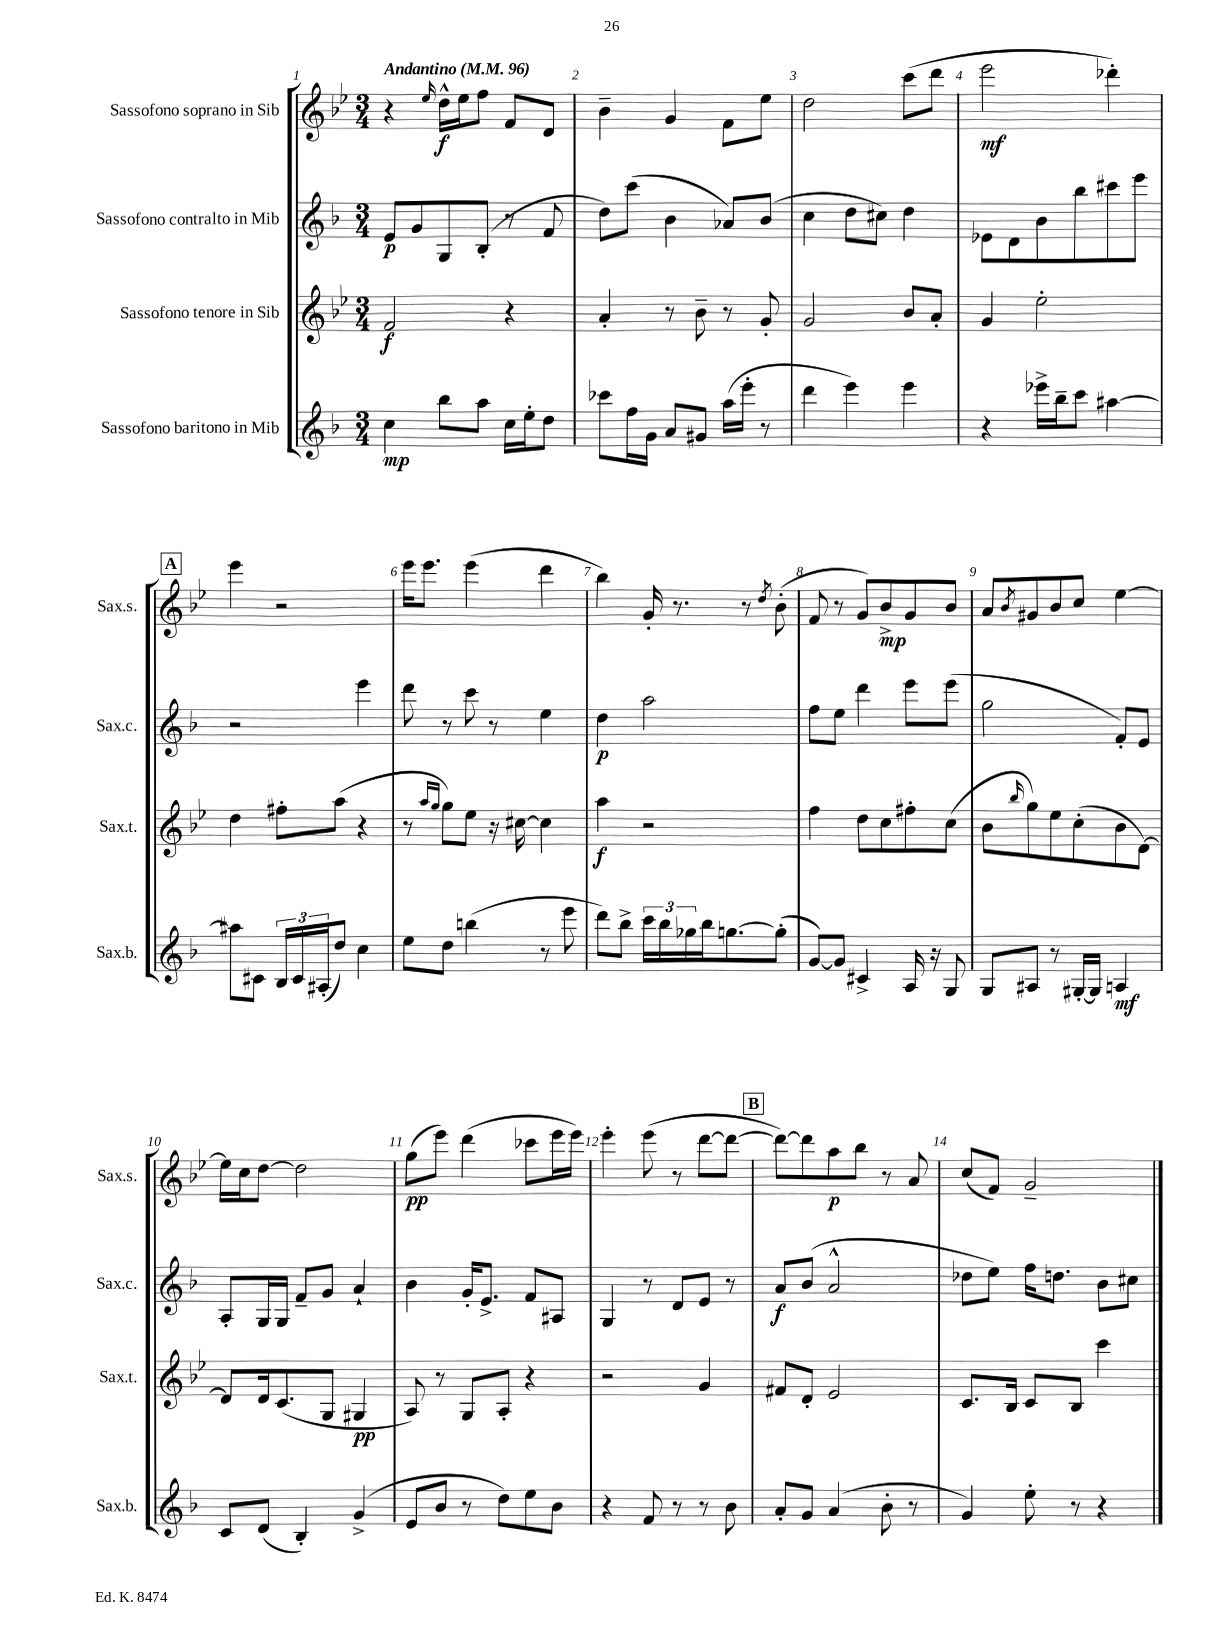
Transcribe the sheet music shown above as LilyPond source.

<<
\new StaffGroup <<
\new Staff = "s0" \with { instrumentName = "Sassofono soprano in Sib" shortInstrumentName = "Sax.s." } {
    \clef treble \key bes \major \numericTimeSignature \time 3/4 \tempo "Andantino" 4 = 96
    r4 \grace { ees''16 } d''16-^\f ees''16 f''8 f'8 d'8 |
    bes'4-- g'4 f'8 ees''8 |
    d''2 c'''8( d'''8 |
    ees'''2\mf des'''4-.) |
    \mark \markup { \box "A" } ees'''4 r2 |
    ees'''16 ees'''8. ees'''4( d'''4 |
    bes''4) g'16-. r8. r8 \acciaccatura { d''8 } bes'8-.( |
    f'8 r8 g'8) bes'8->\mp g'8 bes'8 |
    a'8 \acciaccatura { bes'8 } gis'8 bes'8 c''8 ees''4~ |
    ees''16 c''16 d''8~ d''2 |
    g''8\pp( ees'''8) d'''4( ces'''8 ees'''16 ees'''16) |
    ees'''4-. ees'''8( r8 d'''8~ d'''8~ |
    \mark \markup { \box "B" } d'''8~) d'''8 a''8\p bes''8 r8 a'8 |
    c''8( f'8) g'2-- \bar "|." |
}
\new Staff = "s1" \with { instrumentName = "Sassofono contralto in Mib" shortInstrumentName = "Sax.c." } {
    \clef treble \key f \major \numericTimeSignature \time 3/4
    e'8\p g'8 g8 bes8-.( r8 f'8 |
    d''8) c'''8( bes'4 aes'8) bes'8( |
    c''4 d''8 cis''8) d''4 |
    ees'8 d'8 bes'8 bes''8 cis'''8 e'''8 |
    \mark \markup { \box "A" } r2 e'''4 |
    d'''8 r8 c'''8 r8 e''4 |
    d''4\p a''2 |
    f''8 e''8 d'''4 e'''8 e'''8( |
    g''2 f'8-.) e'8 |
    a8-. g16 g16 f'8-- g'8 a'4-! |
    bes'4 g'16-. e'8.-> f'8 ais8 |
    g4 r8 d'8 e'8 r8 |
    \mark \markup { \box "B" } a'8\f bes'8( a'2-^ |
    des''8 e''8) f''16 d''8. bes'8 cis''8 \bar "|." |
}
\new Staff = "s2" \with { instrumentName = "Sassofono tenore in Sib" shortInstrumentName = "Sax.t." } {
    \clef treble \key bes \major \numericTimeSignature \time 3/4
    f'2\f r4 |
    a'4-. r8 bes'8-- r8 g'8-. |
    g'2 bes'8 a'8-. |
    g'4 ees''2-. |
    \mark \markup { \box "A" } d''4 fis''8-. a''8( r4 |
    r8 \grace { a''16 g''16 } g''8) ees''8 r16 cis''16~ cis''4 |
    a''4\f r2 |
    f''4 d''8 c''8 fis''8-. c''8( |
    bes'8 \grace { bes''16 } g''8) ees''8 c''8-.( bes'8 d'8~) |
    d'8 d'16 c'8.( g8 gis4\pp |
    a8) r8 g8 a8-. r4 |
    r2 g'4 |
    \mark \markup { \box "B" } fis'8 d'8-. ees'2 |
    c'8. bes16 c'8 bes8 c'''4 \bar "|." |
}
\new Staff = "s3" \with { instrumentName = "Sassofono baritono in Mib" shortInstrumentName = "Sax.b." } {
    \clef treble \key f \major \numericTimeSignature \time 3/4
    c''4\mp bes''8 a''8 c''16 e''16-. d''8 |
    ces'''8 f''16 g'16 a'8 gis'8 a''16( e'''16-. r8 |
    d'''4 e'''4) e'''4 |
    r4 ees'''16-> bes''16-- c'''8 ais''4~ |
    \mark \markup { \box "A" } ais''8 cis'8 \tuplet 3/2 { bes16 cis'16 ais16-.( } d''8) c''4 |
    e''8 d''8 b''4( r8 e'''8 |
    d'''8) bes''8-> \tuplet 3/2 { c'''16 bes''16 ges''16 } bes''16 g''8.~ g''8-.( |
    g'8~) g'8 cis'4-> a16 r16 g8 |
    g8 ais8 r8 gis16~-. gis16 a4\mf |
    c'8 d'8( bes4-.) g'4->( |
    e'8 bes'8 r8 d''8) e''8 bes'8 |
    r4 f'8 r8 r8 bes'8 |
    \mark \markup { \box "B" } a'8-. g'8 a'4( bes'8-. r8 |
    g'4) e''8-. r8 r4 \bar "|." |
}
>>
>>
\layout { \context { \Score \override BarNumber.break-visibility = ##(#f #t #t) barNumberVisibility = #all-bar-numbers-visible } }
